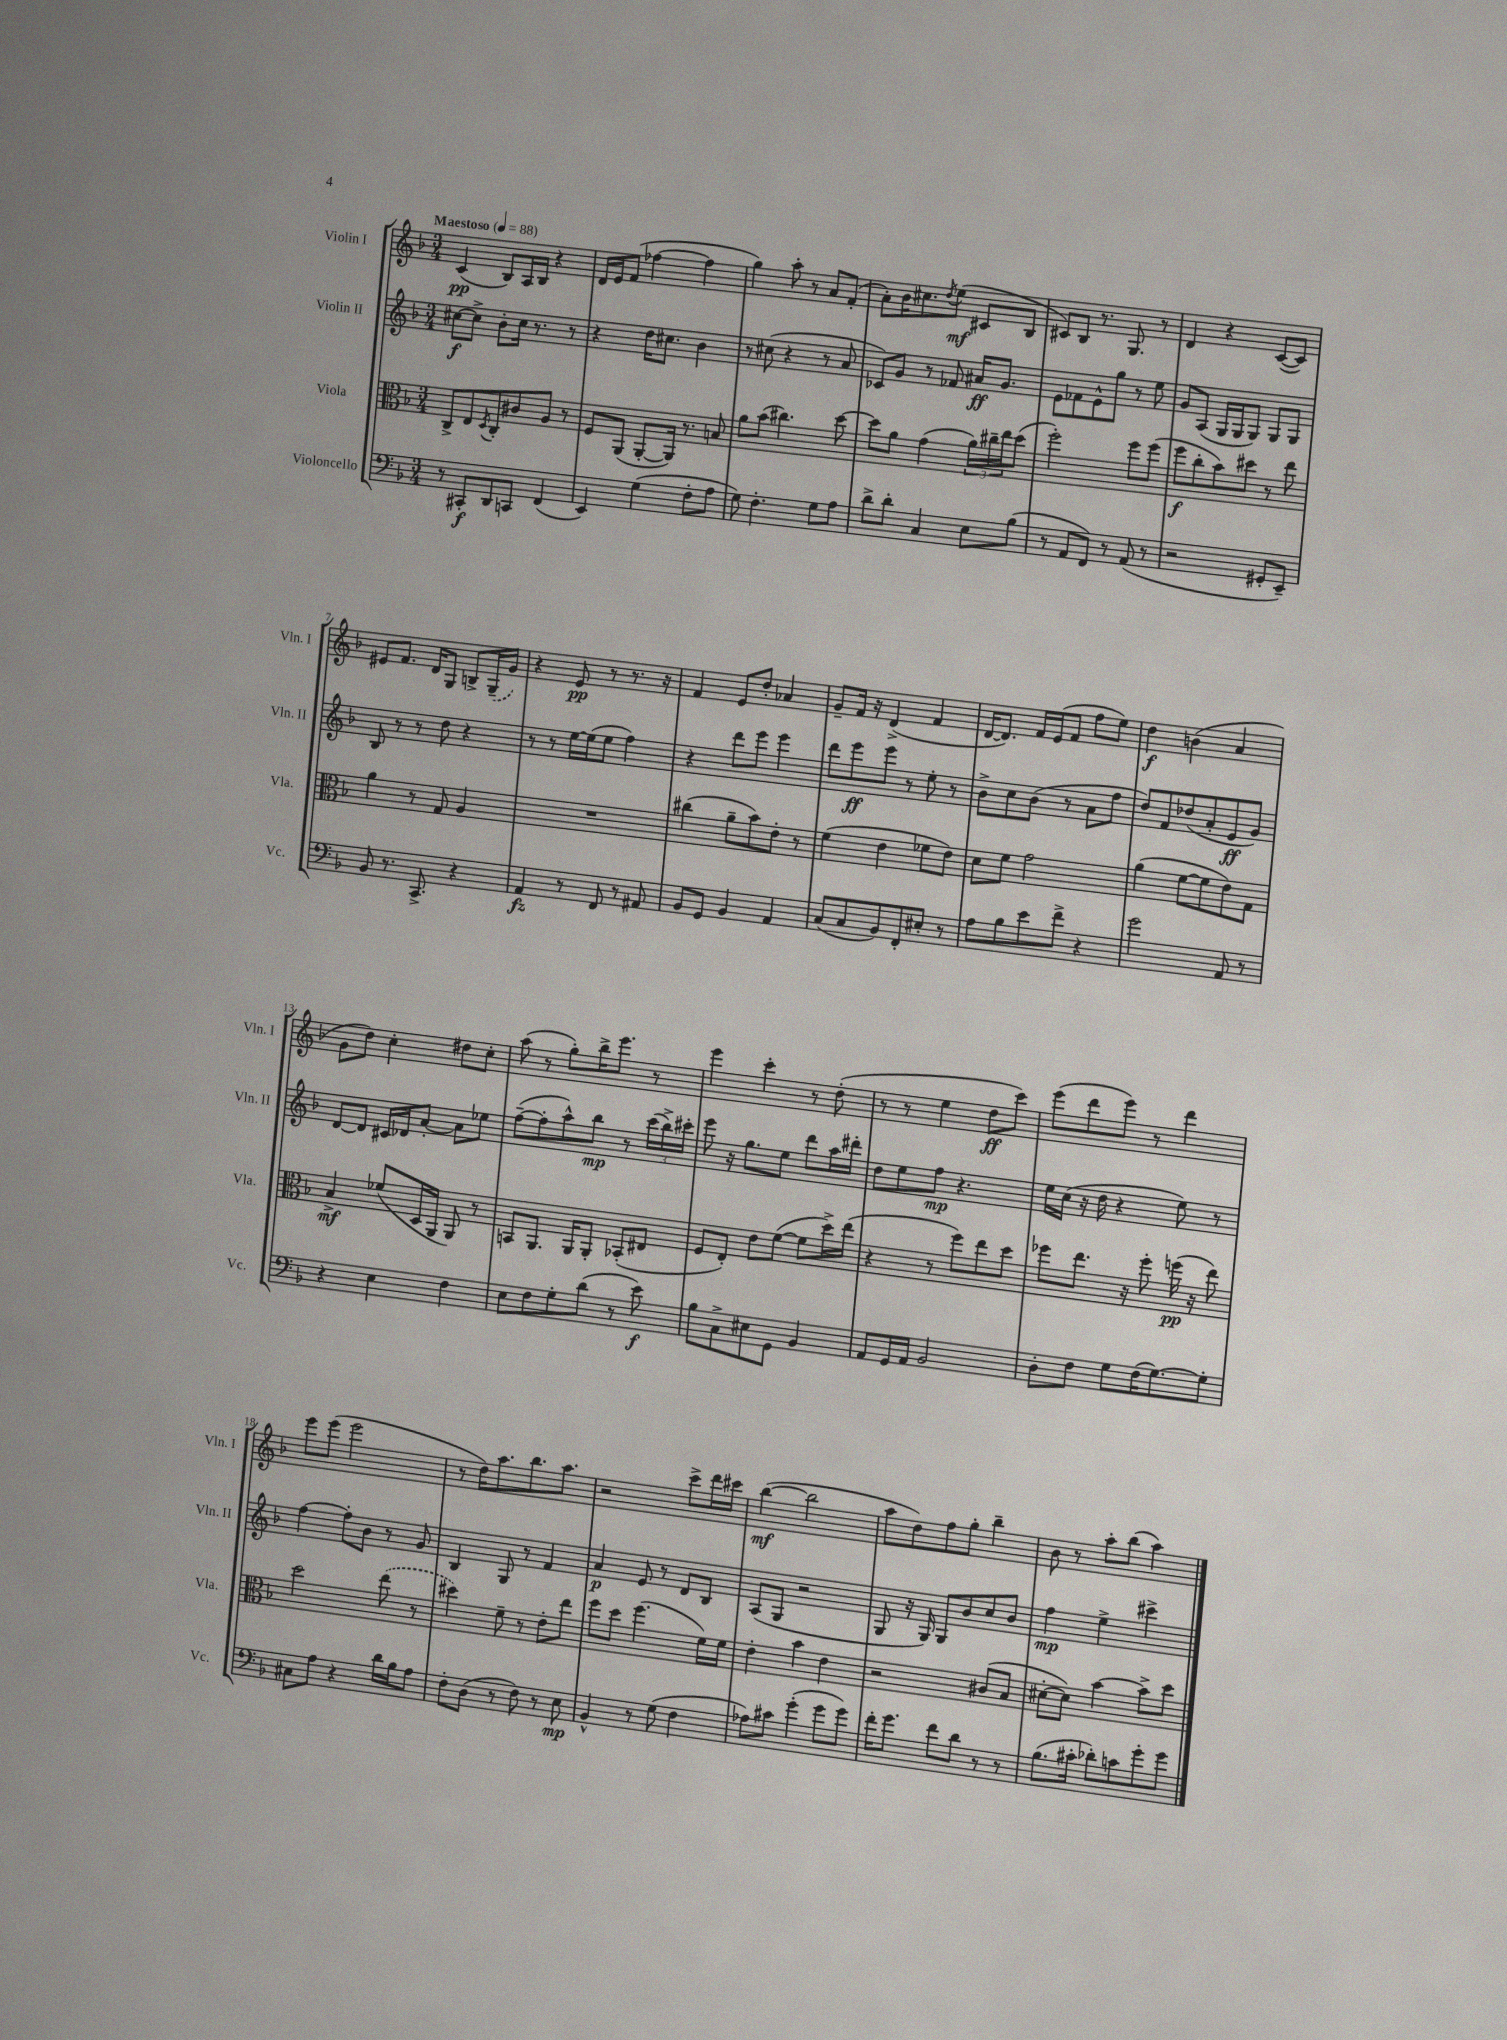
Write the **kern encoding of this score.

**kern	**kern	**kern	**kern
*staff4	*staff3	*staff2	*staff1
*clefF4	*clefC3	*clefG2	*clefG2
*k[b-]	*k[b-]	*k[b-]	*k[b-]
*M3/4	*M3/4	*M3/4	*M3/4
*MM88	*MM88	*MM88	*MM88
8r	8C^/L	[8cc#\L	(4c/
8CC#'/L	8E/	8cc#^\]J	.
.	8qD/	.	.
8DD/	8C'/	8b-'\L	8B-/L)
8CC/J	8c#/	16cc#\Jk	16A/L
.	.	8.r	16B-/JJ
(4FF/	8A/J	.	4r
.	8r	8r	.
=	=	=	=
4EE/)	8F/L	4r	16d/LL
.	.	.	16e/J
.	(8AA/J	.	(8f/J
(4G\	[8AA'/L	16dd\LK	[4ff-\
.	.	8.cc#\J	.
.	16AA/]Jk)	.	.
.	8.r	.	.
8F'\L	.	4b-\	4ff-\]
8A\J	8B/	.	.
=	=	=	=
8G\)	8a\L	8r	4gg\)
4.F'\	(8b-\J	(8cc#\	.
.	4.cc#\)	4r	8aa'\
.	.	.	8r
8G\L	.	8r	8a/L
8A\J	[8dd\	8a/	(8f'/J
=	=	=	=
8d^\L	8dd\]L	8c-/L)	8a'\L)
8d'\J	8a\J	8g/J	16b-\K
.	.	.	8.cc#\
4C/	(4g\	8r	.
.	.	.	8qdd/
.	.	8f-/	(8ee\J
8E\L	24a\LL)	16a#/LK	8c#/L
.	24cc#~\	.	.
.	.	8.g/J	.
.	24ee\J	.	.
(8B-\J	(8dd\J	.	8B-/J
=	=	=	=
8r	2ff'\)	8e\L	8c#/L)
8AA/L	.	8f-\	8B-/J
8FF/J)	.	8e^^\	8.r
8r	.	8gg\J	.
.	.	.	8.G/
(8AA/	8ff\L	8r	.
8r	(8ff\J	8ee\	8r
=	=	=	=
2r	8ff\L	8g/L	4d/
.	8cc'\	(8A/J	.
.	8b-\)	16G/LL	4r
.	.	16G/J	.
.	8dd#\J	8G/J)	.
8GG#'/L	8r	8G/L	([8c/L
8EE~/J)	8ee\	8G/J	8c/]J)
=	=	=	=
8BB-/	4a\	8B-/	8e#/L
8.r	.	8r	8.f/J
.	8r	8r	.
8.CC^/	.	.	16d/LK
.	8G/	8dd\	8G/J
4r	4A/	4r	8B^/L
.	.	.	(16G~/L
.	.	.	16g/JJ)
=	=	=	=
4AA/	2.r	8r	4r
.	.	8r	.
8r	.	[16ee\LL	8e/
.	.	(16ee\]J	.
8FF/	.	8ee\J	8r
8r	.	4ff\)	8.r
8AA#/	.	.	.
.	.	.	16r
=	=	=	=
8BB-/L	(4cc#\	4r	4f/
8GG/J	.	.	.
4BB-/	8a~\L	8ddd\L	8e/L
.	8b-\)	8eee\J	8dd'/J
4AA/	8e'\J	4eee\	4a-/
.	8r	.	.
=	=	=	=
(8C/L	(4f\	8ddd\L	8g~/L
8C/	.	8eee\	16f/Jk
.	.	.	16r
8BB-/)	4e\	8eee\J	(4d^/
8FF'/	.	8r	.
8E#'/J	8f-\L	8ee'\	4f/
8r	8e\J)	8r	.
=	=	=	=
8A\L	8d\L	8b-^\L	[16d/LK
.	.	.	8.d/]J)
8B-\	8f\J	8cc\	.
8e\	2g\	(8b-\J	16f/LL
.	.	.	(16e/J
8f^\J	.	8r	8f/J
4r	.	8a\L	8ff\L
.	.	8ff\J	8ee\J)
=	=	=	=
2g\	(4a\	8dd/L)	4dd\
.	.	8f/	.
.	[8f\L	(8dd-/	(4b\
.	8f\]	8a'/	.
8AA/	8e\)	8e/	4a/
8r	8G\J	8g/J)	.
=	=	=	=
4r	4B-^/	[8d/L	8g\L
.	.	8d/]J	8dd\J)
4E\	(8f-/L	16c#/LL	4cc'\
.	.	16d-/J	.
.	16D/L	[8a'/J	.
.	16AA/JJ	.	.
4F\	8AA/)	8a\]L	8dd#\L
.	8r	8ee-\J	8cc'\J
=	=	=	=
8E\L	8BB/L	([8ff~\L	(8aa\
8F\	8.AA/J	8ff'\]	8r
8G'\	.	8aa^^\)	8gg'\L)
.	16AA/LK	.	.
(8d\J	8AA'/J	8bb-\J	16bb-^\K
.	.	.	8.eee\J
8r	(8BB-'/L	8r	.
8e\)	8E#/J	(24ccc\LL	8r
.	.	24bb-^\)	.
.	.	24ccc#'\JJ	.
=	=	=	=
8B-\L	8F/L	8eee\	4eee\
8C^\	8E'/J)	16r	.
.	.	8.gg\L	.
8E#\	8e\L	.	4ccc'\
8GG\J	([8f\J	8ee\J	.
4BB-/	8f\]L	8ddd\L	8r
.	16dd^\L)	16aa\L	(8dd'\
.	(16ee\JJ	16ddd#'\JJ	.
=	=	=	=
8AA/L	4r	8dd\L	8r
16GG/L	.	8ee\	8r
16AA/JJ	.	.	.
2BB-/	8r	8ff\J	4ee\
.	8ff\L)	4.r	.
.	8ee\	.	8dd\L
.	8dd\J	.	8ccc\J)
=	=	=	=
8D'\L	8ff-\L	16ee\LL	(8eee\L
.	.	(16cc\JJ	.
8F\J	8.ee\J	16r	8ddd\
.	.	16dd\	.
8G\L	.	4r	8eee\J)
.	16r	.	.
(16F\K	8ff-'\	.	8r
[8.G\)	.	.	.
.	(16ff\	8ee\)	4ddd\
.	16r	.	.
8G'\]J	8ee\)	8r	.
=	=	=	=
8C#\L	2dd\	[4ff\	8eee\L
8A\J	.	.	(8eee\J
4r	.	8ff'\]L	2eee\
.	.	8b-\J	.
16d\LL	(8ee\	8r	.
16B-\J	.	.	.
8A\J	8r	8g/	.
=	=	=	=
8F'\L	4dd#\)	4B-/	8r
(8D\J	.	.	16dd\LK)
.	.	.	8.aa\
8r	8f~\	8G/	.
8F\)	8r	8r	8.bb-\
8r	8e'\L	4f/	.
.	.	.	8.aa\J
8E\	8ee\J	.	.
=	=	=	=
4BB-^^/	8ff\L	4a/	2r
.	8dd\J	.	.
8r	(4.ff\	8e/	.
(8G\	.	8r	.
4F\	.	8d/L	8ccc^\L
.	16f\LL)	8B-/J	16ddd\L
.	16f\JJ	.	16ccc#\JJ
=	=	=	=
8A-\L)	4e'\	(8A/L	([4bb-\
8c#\J	.	8G/J	.
(4g'\	4b-\	2r	2bb-\]
8g\L	4e\	.	.
8g\J)	.	.	.
=	=	=	=
16f'\LK	2r	8G/	8aa\L
8.g\J	.	.	.
.	.	16r	8dd\)
.	.	16G/)	.
8f\L	.	8G/L	8ff\
8d\J	.	8b-/	8gg'\J
8r	(8c#/L	8cc/	4bb-~\
8r	8B-/J	8b-/J	.
=	=	=	=
(8.B-\L	[8d#'\L	4ff\	8b-\
.	8d#\]J)	.	8r
16c#'\Jk	.	.	.
8d-'\L)	[4b-\	4ee^\	8aa'\L
8c\	.	.	(8bb-\J
8g'\	8b-^\]L	4ccc#^\	4aa\)
8g\J	8dd\J	.	.
==	==	==	==
*-	*-	*-	*-
